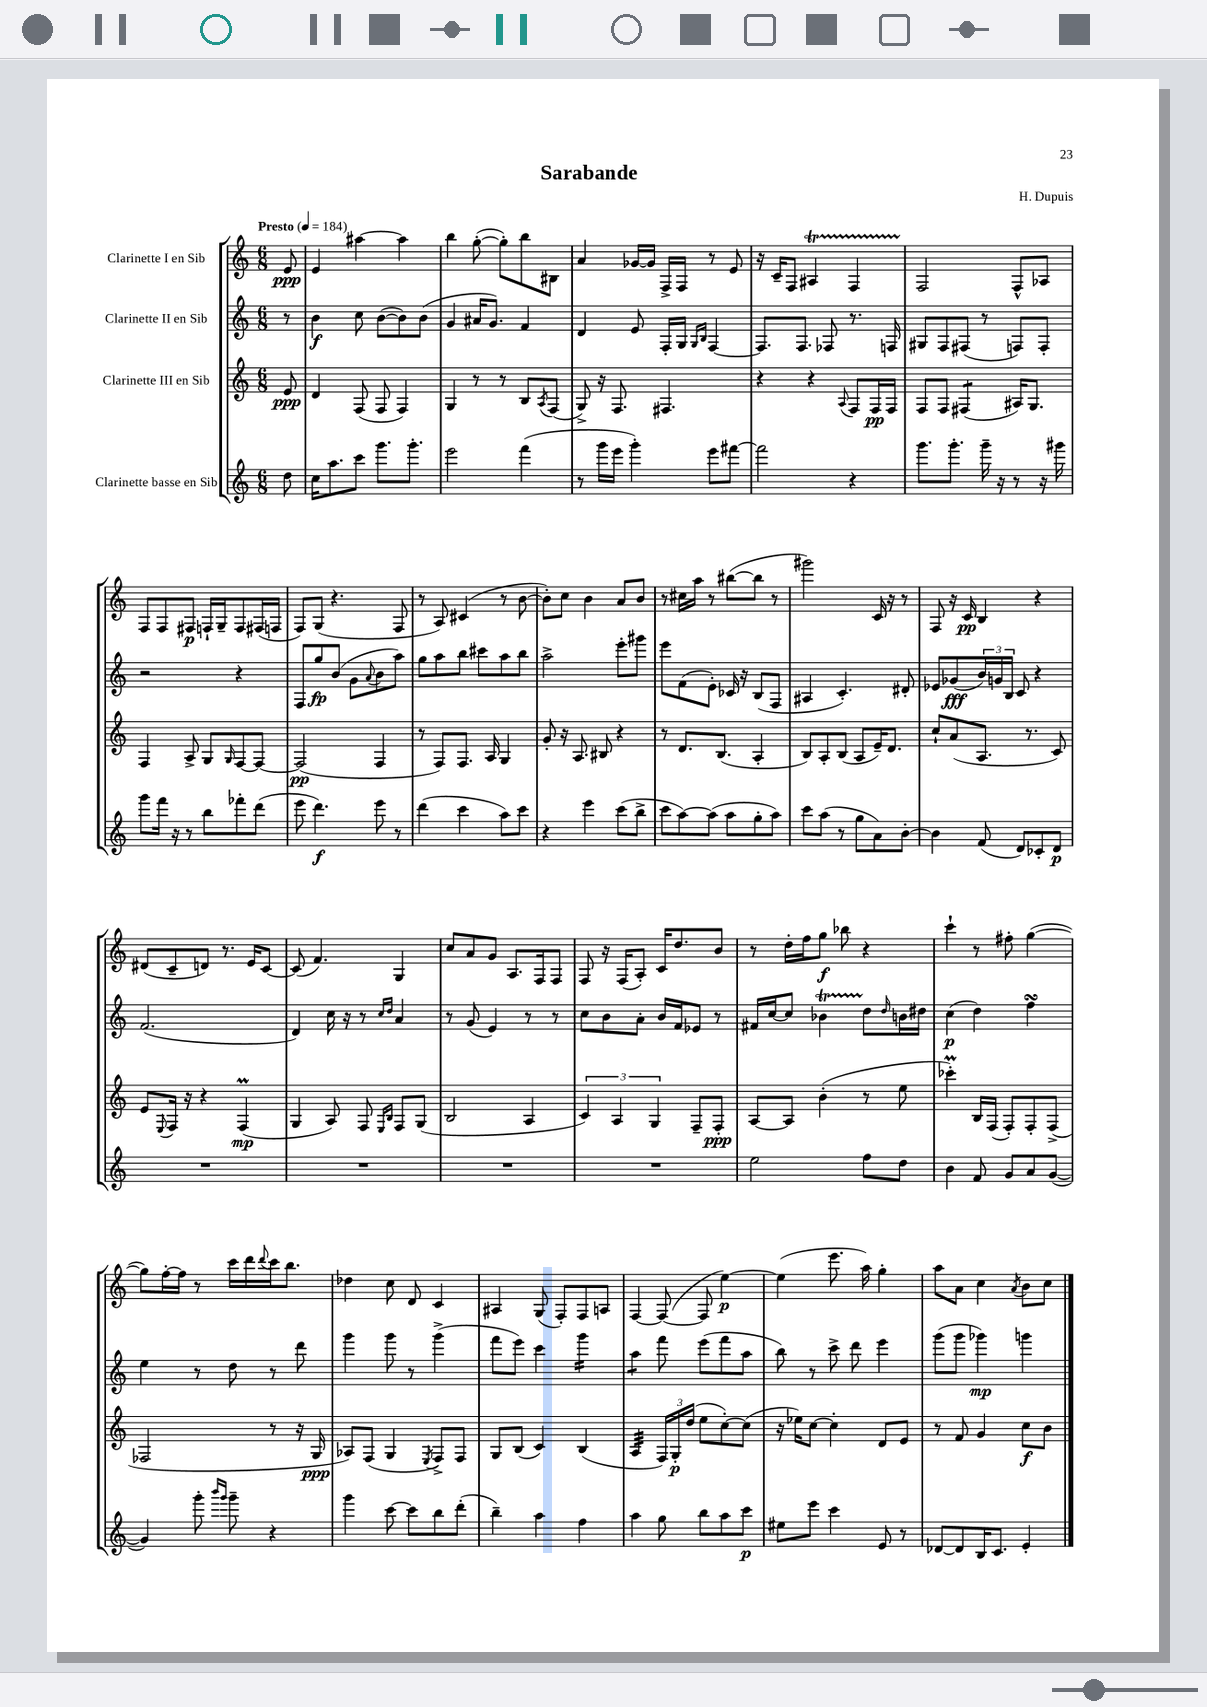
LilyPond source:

\header { title = "Sarabande" composer = "H. Dupuis" }
<<
\new StaffGroup <<
\new Staff = "s0" \with { instrumentName = "Clarinette I en Sib" } {
    \clef treble \key c \major \numericTimeSignature \time 6/8 \partial 8 \tempo "Presto" 4 = 184
    e'8\ppp |
    e'4 ais''4~ ais''4 |
    b''4 g''8~-.( g''8-.) b''8 bis8 |
    a'4 ges'16~ ges'16 f16-> f16 r8 e'8 |
    r16 c'16-- f8 ais4\startTrillSpan f4 |
    f2\stopTrillSpan f8-^ aes8 |
    f8 f8 fis8\p f16-! g16-- f8 fis16( f16 |
    f8) g8( r4. f8 |
    r8 a8) cis'4( r8 b'8~ |
    b'8-.) c''8 b'4 a'8 b'8 |
    r8 cis''16 a''16 r8 bis''8~( bis''8 r8 |
    gis'''2) c'16 r16 r8 |
    f8 r16 c'16\pp b4 r4 |
    dis'8( c'8-- d'8) r8. e'16 c'8~ |
    c'8( f'4.) g4 |
    c''8 a'8 g'8 a8. f16 f8 |
    f8 r16 f16( a8-.) c'16 d''8. b'8 |
    r8 d''16-. f''16 g''8\f bes''8 r4 |
    c'''4-! r8 fis''8-. g''4~( |
    g''8) f''16~-. f''16 r8 c'''16 d'''16 \appoggiatura { d'''8 } c'''16 b''8. |
    des''4 c''8 d'8 c'4 |
    ais4 g8( f8-.) f8 a8 |
    f4~ f8~( f8 e''4~\p) |
    e''4( e'''8. a''16) g''4-. |
    a''8 a'8 c''4 \acciaccatura { a'8 } b'8 c''8 \bar "|." |
}
\new Staff = "s1" \with { instrumentName = "Clarinette II en Sib" } {
    \clef treble \key c \major \numericTimeSignature \time 6/8 \partial 8
    r8 |
    b'4\f c''8 b'8~( b'8) b'8( |
    g'4 ais'16 g'8.) f'4 |
    d'4 e'8 f16-. g16 \grace { g16 b16 } f4~ |
    f8. f8. fes8 r8. f16 |
    gis8 f8 fis8( r8 f8) f8-. |
    r2 r4 |
    f8 g''8\fp b'8( g'8 \appoggiatura { a'8 } b'8 a''8) |
    g''8 a''8 b''8 cis'''8 a''8 b''8 |
    a''2-> e'''8-. gis'''8 |
    e'''8 f'8( e'8-.) ces'16 r16 b8( f8 |
    ais4 c'4.-.) dis'8-. |
    ees'8 ges'8\fff( \tuplet 3/2 { b'16) g'16 b16 } c'8 r4 |
    f'2.( |
    d'4) c''16 r16 r8 \grace { c''16 d''16 } a'4 |
    r8 g'8( e'4) r8 r8 |
    c''8 b'8 a'8-. b'16 f'16 ees'8 r8 |
    fis'16 c''16~ c''8 bes'4\startTrillSpan d''8\stopTrillSpan \grace { d''16 } b'16 dis''16 |
    c''4\p( d''4) f''4\turn |
    e''4 r8 d''8 r8 d'''8 |
    g'''4 g'''8 r8 g'''4->( |
    f'''8 e'''8) c'''4 g'''4:16 |
    a''4:8 f'''8 e'''8( f'''8 a''8 |
    b''8) r8 c'''8-> d'''8 e'''4 |
    g'''8( g'''8 ges'''4\mp) g'''4 \bar "|." |
}
\new Staff = "s2" \with { instrumentName = "Clarinette III en Sib" } {
    \clef treble \key c \major \numericTimeSignature \time 6/8 \partial 8
    e'8\ppp |
    d'4 f8( f8 f4) |
    g4 r8 r8 b8 \acciaccatura { a8 } f8( |
    g8->) r16 f8. fis4. |
    r4 r4 \appoggiatura { a8 } f8 f16\pp f16 |
    f8 f8 fis4:8( ais16) g8. |
    f4 a8-> g8 \grace { g16 } f8~ f8~ |
    f2\pp( f4 |
    r8 f8) f8. a16 g4 |
    g'8-. r16 a8. bis8 r4 |
    r8 d'8. b8.( a4-. |
    b8) a8-. b8( a8 e'16--) d'8. |
    c''8-! a'8( a8. r8. c'8) |
    e'8 \appoggiatura { e8 } f16 r16 r4 f4\prall\mp( |
    g4 a8) f8 \grace { e16 b16 } f8 g8( |
    b2 a4 |
    \tuplet 3/2 { c'4) a4 g4 } f8-- f8-.\ppp |
    a8~ a8 b'4-.( r8 e''8 |
    ces'''4-.\prall) b16 f16( f8-.) f8-. f8->( |
    fes2 r8 r16 g16\ppp |
    aes8) f8( g4 \acciaccatura { e8 } f8->) f8 |
    g8 b8( c'4) b4( |
    a4:32 \tuplet 3/2 { f16) g16-.\p d''16( } e''8 c''8~-.) c''8( |
    r16 ees''16) c''8~ c''4-. d'8 e'8 |
    r8 f'8 g'4 c''8\f b'8 \bar "|." |
}
\new Staff = "s3" \with { instrumentName = "Clarinette basse en Sib" } {
    \clef treble \key c \major \numericTimeSignature \time 6/8 \partial 8
    d''8 |
    c''16 a''8. c'''8 g'''8. g'''8.-. |
    e'''2 f'''4( |
    r8 g'''16 e'''16 g'''4-.) e'''8 fis'''8~ |
    fis'''2 r4 |
    g'''8. g'''8.-. g'''16-- r16 r8 r16 gis'''16 |
    g'''8 f'''16 r16 r8 b''8 fes'''8-. d'''8( |
    e'''8 d'''4.\f) e'''8 r8 |
    d'''4( c'''4 a''8) c'''8 |
    r4 e'''4 c'''8( b''8-> |
    c'''8 a''8~) a''8( a''8 g''8-. a''8) |
    c'''8 a''8( r8 g''8 a'8) b'8~-. |
    b'4 f'8( d'8) ces'8-. d'8\p |
    R2. |
    R2. |
    R2. |
    R2. |
    e''2 f''8 d''8 |
    b'4 f'8 g'8 a'8 g'8~( |
    g'4) g'''8-. \grace { b'''16 g'''16 } g'''8-- r4 |
    g'''4 c'''8~ c'''8 b''8 d'''8-.( |
    b''4--) a''4 f''4 |
    a''4 g''8 b''8 a''8 c'''8\p |
    eis''8 e'''8 c'''4 e'8 r8 |
    des'8~ des'8 b16 c'8. e'4-. \bar "|." |
}
>>
>>
\layout { \context { \Score \remove "Bar_number_engraver" } }
